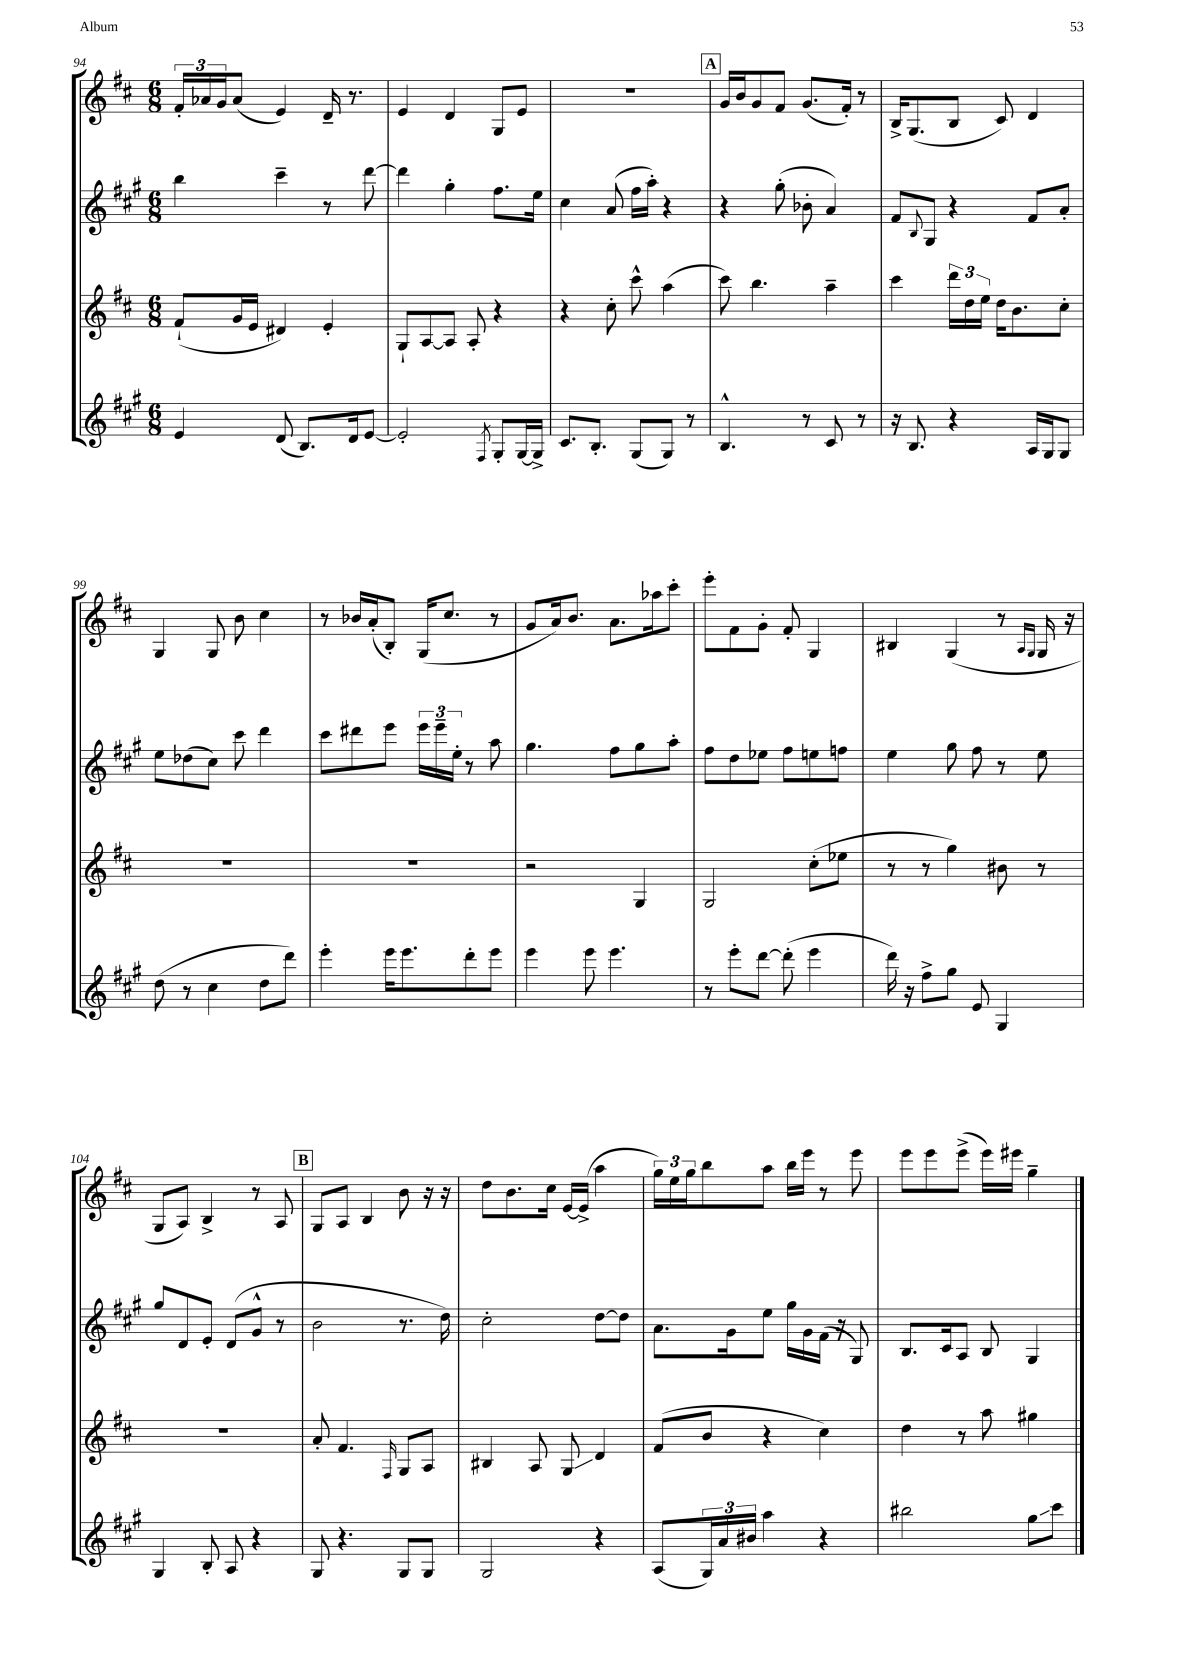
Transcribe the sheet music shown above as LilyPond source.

<<
\new StaffGroup <<
\new Staff = "s0" {
    \clef treble \key d \major \numericTimeSignature \time 6/8
    \tuplet 3/2 { fis'16-. aes'16 g'16 } aes'8( e'4) d'16-- r8. |
    e'4 d'4 g8 e'8 |
    R2. |
    \mark \markup { \box "A" } g'16 b'16 g'8 fis'8 g'8.( fis'16-.) r8 |
    b16-> g8.( b8 cis'8) d'4 |
    g4 g8 b'8 cis''4 |
    r8 bes'16 a'16-.( b8-.) g16( cis''8. r8 |
    g'8 a'16) b'8. a'8. aes''16 cis'''8-. |
    e'''8-. fis'8 g'8-. fis'8-. g4 |
    bis4 g4( r8 \grace { a16 g16 } g16 r16 |
    g8 a8) b4-> r8 a8 |
    \mark \markup { \box "B" } g8 a8 b4 b'8 r16 r16 |
    d''8 b'8. cis''16 e'16~ e'16->( a''4 |
    \tuplet 3/2 { g''16) e''16 g''16 } b''8 a''8 b''16 e'''16 r8 e'''8 |
    e'''8 e'''8 e'''8->( e'''16) eis'''16 g''4-- \bar "|." |
}
\new Staff = "s1" {
    \clef treble \key a \major \numericTimeSignature \time 6/8
    b''4 cis'''4-- r8 d'''8~ |
    d'''4 gis''4-. fis''8. e''16 |
    cis''4 a'8( fis''16 a''16-.) r4 |
    \mark \markup { \box "A" } r4 gis''8-.( bes'8-. a'4) |
    fis'8 \appoggiatura { b8 } gis8 r4 fis'8 a'8-. |
    e''8 des''8( cis''8) cis'''8 d'''4 |
    cis'''8 dis'''8 e'''8 \tuplet 3/2 { e'''16 e'''16-- e''16-. } r8 a''8 |
    gis''4. fis''8 gis''8 a''8-. |
    fis''8 d''8 ees''8 fis''8 e''8 f''8 |
    e''4 gis''8 fis''8 r8 e''8 |
    gis''8 d'8 e'8-. d'8( gis'8-^ r8 |
    \mark \markup { \box "B" } b'2 r8. d''16) |
    cis''2-. d''8~ d''8 |
    a'8. gis'16 e''8 gis''16 gis'16 fis'16( r16 gis8) |
    b8. cis'16 a8 b8 gis4 \bar "|." |
}
\new Staff = "s2" {
    \clef treble \key d \major \numericTimeSignature \time 6/8
    fis'8-!( g'16 e'16 dis'4) e'4-. |
    g8-! a8~ a8 a8-. r4 |
    r4 cis''8-. cis'''8-^ a''4( |
    \mark \markup { \box "A" } cis'''8) b''4. a''4-- |
    cis'''4 \tuplet 3/2 { d'''16 d''16 e''16 } d''16 b'8. cis''8-. |
    R2. |
    R2. |
    r2 g4 |
    g2 cis''8-.( ees''8 |
    r8 r8 g''4) bis'8 r8 |
    R2. |
    \mark \markup { \box "B" } a'8-. fis'4. \grace { fis16 } g8 a8 |
    bis4 a8 g8\glissando d'4 |
    fis'8( b'8 r4 cis''4) |
    d''4 r8 a''8 gis''4 \bar "|." |
}
\new Staff = "s3" {
    \clef treble \key a \major \numericTimeSignature \time 6/8
    e'4 d'8( b8.) d'16 e'8~ |
    e'2-. \acciaccatura { fis8 } gis8-. gis16~ gis16-> |
    cis'8. b8.-. gis8( gis8) r8 |
    \mark \markup { \box "A" } b4.-^ r8 cis'8 r8 |
    r16 b8. r4 a16 gis16 gis8 |
    d''8( r8 cis''4 d''8 d'''8) |
    e'''4-. e'''16 e'''8. d'''8-. e'''8 |
    e'''4 e'''8 e'''4. |
    r8 e'''8-. d'''8~ d'''8-.( e'''4 |
    d'''16) r16 fis''8-> gis''8 e'8 gis4 |
    gis4 b8-. a8 r4 |
    \mark \markup { \box "B" } gis8 r4. gis8 gis8 |
    gis2 r4 |
    a8( \tuplet 3/2 { gis16) a'16 bis'16 } a''4 r4 |
    bis''2 gis''8\glissando cis'''8 \bar "|." |
}
>>
>>
\layout { \context { \Score currentBarNumber = #94 } }
